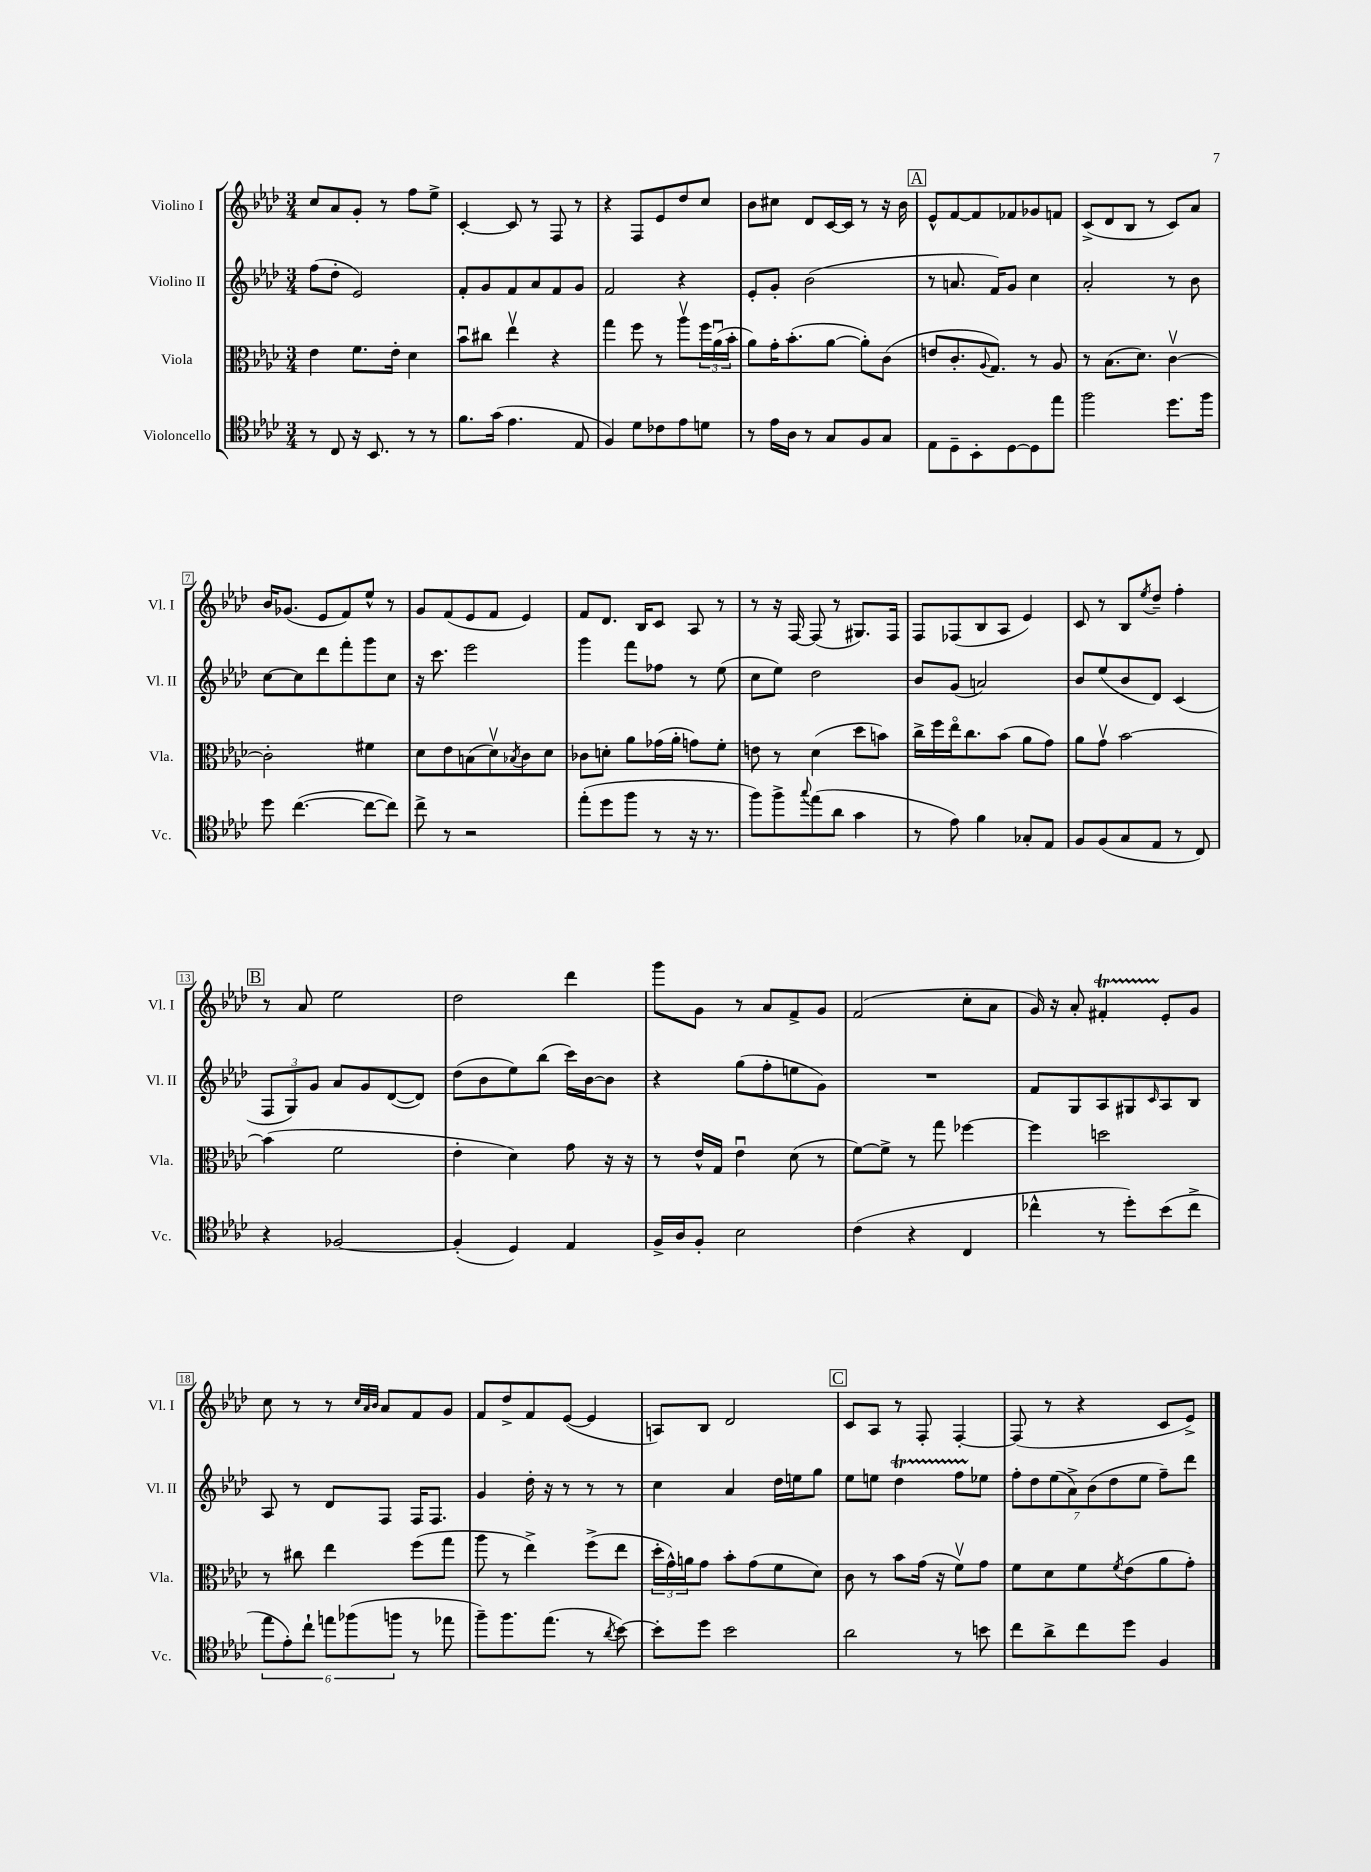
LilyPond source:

<<
\new StaffGroup <<
\new Staff = "s0" \with { instrumentName = "Violino I" shortInstrumentName = "Vl. I" } {
    \clef treble \key aes \major \numericTimeSignature \time 3/4
    c''8 aes'8 g'8-. r8 f''8 ees''8-> |
    c'4~-. c'8 r8 f8 r8 |
    r4 f8 ees'8 des''8 c''8 |
    bes'8 cis''8 des'8 c'16~ c'16 r8 r16 bes'16 |
    \mark \markup { \box "A" } ees'8-^ f'8~ f'8 fes'8 ges'8 f'8 |
    c'8->( des'8 bes8 r8 c'8) aes'8 |
    bes'16 ges'8.( ees'8 f'8) ees''8-^ r8 |
    g'8 f'8( ees'8 f'8 ees'4) |
    f'8 des'8. bes16 c'8 aes8 r8 |
    r8 r16 f16~ f8( r8 gis8.) f16 |
    f8 fes8( bes8 aes8 ees'4) |
    c'8 r8 bes8 \acciaccatura { ees''8 } des''8-- f''4-. |
    \mark \markup { \box "B" } r8 aes'8 ees''2 |
    des''2 des'''4 |
    g'''8 g'8 r8 aes'8 f'8-> g'8 |
    f'2( c''8-. aes'8 |
    g'16) r16 aes'8-. fis'4-.\startTrillSpan ees'8-.\stopTrillSpan g'8 |
    c''8 r8 r8 \grace { c''32 aes'32 bes'32 } aes'8 f'8 g'8 |
    f'8 des''8-> f'8 ees'8~( ees'4 |
    a8) bes8 des'2 |
    \mark \markup { \box "C" } c'8 aes8 r8 f8-. f4~-. |
    f8( r8 r4 c'8 ees'8->) \bar "|." |
}
\new Staff = "s1" \with { instrumentName = "Violino II" shortInstrumentName = "Vl. II" } {
    \clef treble \key aes \major \numericTimeSignature \time 3/4
    f''8( des''8-. ees'2) |
    f'8-. g'8 f'8 aes'8 f'8 g'8 |
    f'2 r4 |
    ees'8-. g'8-. bes'2( |
    \mark \markup { \box "A" } r8 a'8. f'16) g'8 c''4 |
    aes'2-. r8 bes'8 |
    c''8~ c''8 des'''8 f'''8-. g'''8 c''8 |
    r16 c'''8. ees'''2 |
    g'''4 f'''8 fes''8 r8 ees''8( |
    c''8 ees''8) des''2 |
    bes'8 g'8( a'2) |
    bes'8 ees''8( bes'8 des'8) c'4( |
    \mark \markup { \box "B" } \tuplet 3/2 { f8 g8) g'8 } aes'8 g'8 des'8~( des'8) |
    des''8( bes'8 ees''8) bes''8( c'''16) bes'16~ bes'8 |
    r4 g''8( f''8-. e''8 g'8) |
    R2. |
    f'8 g8 aes8 gis8 \grace { c'16 } aes8 bes8 |
    aes8 r8 des'8 f8 f16 f8. |
    g'4 des''16-. r16 r8 r8 r8 |
    c''4 aes'4 des''16 e''16 g''8 |
    \mark \markup { \box "C" } ees''8 e''8 des''4\startTrillSpan f''8 ees''8\stopTrillSpan |
    \tuplet 7/4 { f''8-. des''8 ees''8( aes'8->) bes'8( des''8 ees''8 } f''8--) des'''8 \bar "|." |
}
\new Staff = "s2" \with { instrumentName = "Viola" shortInstrumentName = "Vla." } {
    \clef alto \key aes \major \numericTimeSignature \time 3/4
    ees'4 f'8. ees'16-. des'4 |
    bes'8\downbow cis''8 ees''4\upbow r4 |
    g''4 f''8 r8 aes''8\upbow \tuplet 3/2 { f''16 aes'16\downbow( bes'16-. } |
    aes'8) g'16-. bes'8.-.( aes'8~ aes'8-.) c'8( |
    \mark \markup { \box "A" } e'8 c'8.-. \appoggiatura { aes8 } g8.) r8 aes8 |
    r8 bes8.( des'8.) c'4~\upbow |
    c'2-. fis'4 |
    des'8 ees'8 b8( des'8\upbow) \acciaccatura { bes8 } c'8 des'8 |
    ces'8 d'8-. aes'8 ges'16( aes'16-. g'8) f'8-. |
    e'8 r8 des'4( des''8 b'8) |
    c''16-> f''16 ees''16\flageolet c''8. bes'8( aes'8 g'8) |
    aes'8 g'8\upbow bes'2~ |
    \mark \markup { \box "B" } bes'4( f'2 |
    ees'4-. des'4) g'8 r16 r16 |
    r8 ees'16-^ g16 ees'4\downbow des'8( r8 |
    f'8~) f'8-> r8 g''8 fes''4~ |
    fes''4 d''2 |
    r8 cis''8 ees''4 f''8( g''8 |
    aes''8 r8 ees''4->) f''8->( ees''8 |
    \tuplet 3/2 { des''16-. g'16-^) a'16 } g'8 bes'8-. g'8( f'8 des'8) |
    \mark \markup { \box "C" } c'8 r8 bes'8 g'16( r16 f'8\upbow) g'8 |
    f'8 des'8 f'8 \acciaccatura { f'8 } ees'8( aes'8 g'8-.) \bar "|." |
}
\new Staff = "s3" \with { instrumentName = "Violoncello" shortInstrumentName = "Vc." } {
    \clef tenor \key aes \major \numericTimeSignature \time 3/4
    r8 c8 r16 bes,8. r8 r8 |
    f'8. g'16( ees'4. ees8 |
    f4) des'8 ces'8 ees'8 d'8 |
    r8 ees'16 aes16 r8 g8 f8 g8 |
    \mark \markup { \box "A" } ees8 des8-- bes,8-. des8~ des8 ees''8 |
    f''2 des''8. f''16 |
    des''8 c''4.~( c''8~ c''8) |
    c''8-> r8 r2 |
    ees''8-.( des''8 f''8 r8 r16 r8. |
    f''8) f''8-> \appoggiatura { g''8 } ees''8( aes'8 g'4 |
    r8 ees'8) f'4 ges8-. ees8 |
    f8 f8( g8 ees8 r8 c8) |
    \mark \markup { \box "B" } r4 fes2~ |
    fes4-.( des4) ees4 |
    f16-> aes16 f8-. bes2 |
    c'4( r4 c4 |
    ces''4-^ r8 des''8-.) bes'8( ces''8-> |
    \tuplet 6/4 { ees''8 ees'8-.) c''8-! e''8 fes''8( f''8 } r8 ees''8 |
    f''8--) f''8. ees''8.( r8 \acciaccatura { aes'8 } bes'8~) |
    bes'8-. des''8 bes'2 |
    \mark \markup { \box "C" } aes'2 r8 b'8 |
    c''8 aes'8-> c''8 des''8 f4 \bar "|." |
}
>>
>>
\layout { \context { \Score \override BarNumber.stencil = #(make-stencil-boxer 0.1 0.3 ly:text-interface::print) } }
